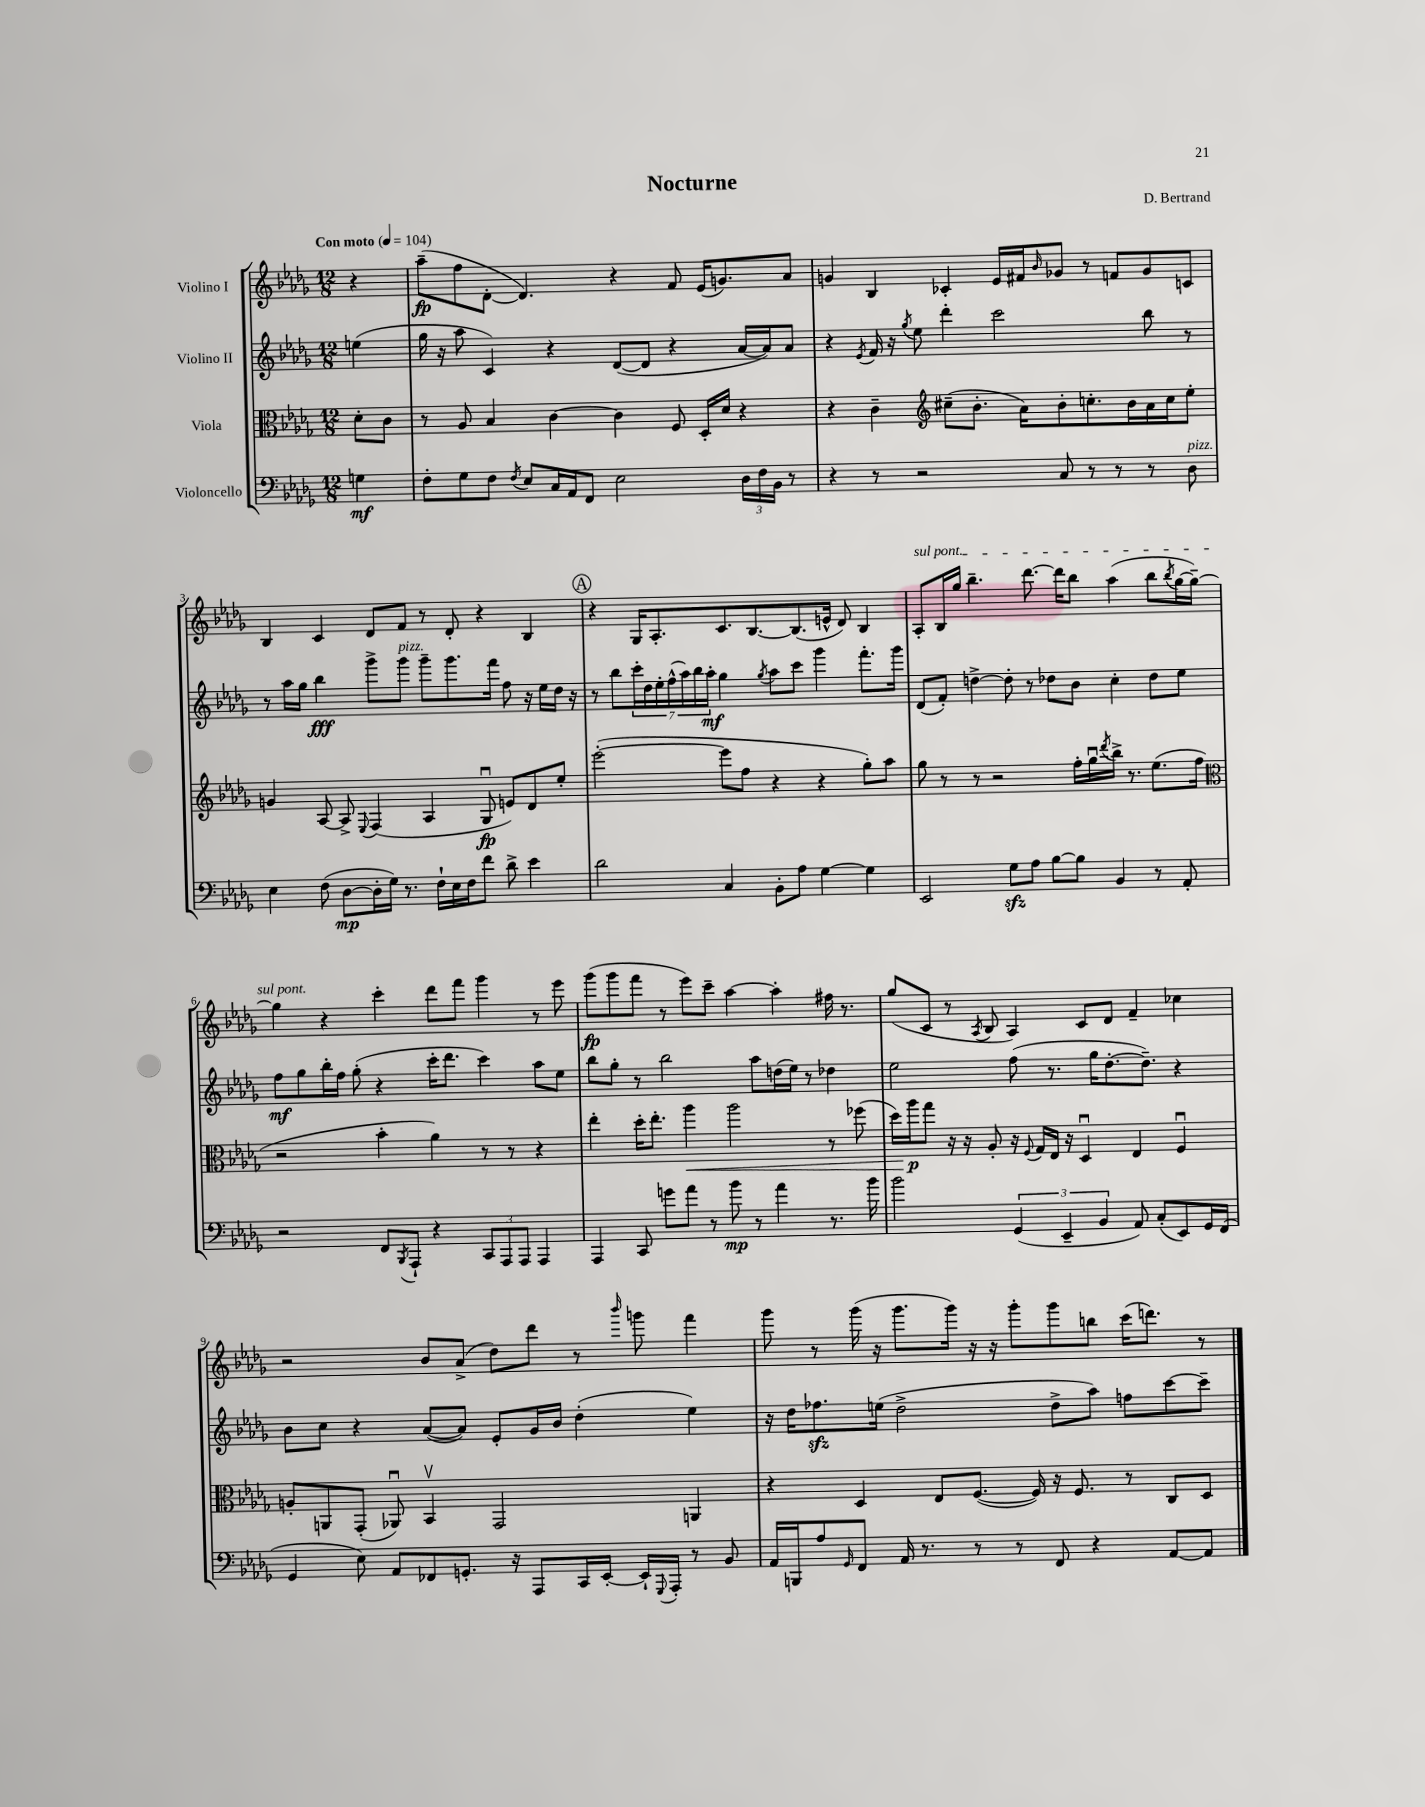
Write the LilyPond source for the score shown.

\header { title = "Nocturne" composer = "D. Bertrand" }
<<
\new StaffGroup <<
\new Staff = "s0" \with { instrumentName = "Violino I" } {
    \clef treble \key des \major \numericTimeSignature \time 12/8 \partial 4 \tempo "Con moto" 4 = 104
    r4 |
    aes''8--\fp( f''8 des'8~-. des'4.) r4 f'8 ees'16( g'8.) aes'8 |
    g'4 bes4 ces'4-. ees'16 fis'16 \grace { bes'16 } ges'8 r8 f'8 ges'8 c'8 |
    bes4 c'4 des'8 f'8 r8 des'8-. r4 bes4 |
    \mark \markup { \circle "A" } r4 ges16 aes8.-. c'8. bes8.~ bes8.( e'16-^ des'8) bes4 |
    \once \override TextSpanner.bound-details.left.text = \markup { \italic "sul pont." } aes8-.\startTextSpan bes16 ges''16 bes''4.-- des'''8.~ des'''16 bes''8 aes''4( bes''8 \acciaccatura { bes''8 } ges''16~ ges''16~--) |
    ges''4\stopTextSpan r4 c'''4-. des'''8 f'''8 ges'''4 r8 ees'''8 |
    ges'''8\fp( ges'''8 f'''8 r8 ees'''8) c'''8-- aes''4~ aes''4-. fis''16 r8. |
    ges''8( c'8 r8 \acciaccatura { aes8 } bes8 aes4) c'8 des'8 f'4-- ces''4 |
    r2 bes'8 aes'8->( des''8) des'''8 r8 \grace { bes'''16 } g'''8 f'''4 |
    ges'''8 r8 ges'''16( r16 ges'''8. ges'''16) r16 r16 ges'''8-. ges'''8 b''8 c'''16( d'''8.) r8 \bar "|." |
}
\new Staff = "s1" \with { instrumentName = "Violino II" } {
    \clef treble \key des \major \numericTimeSignature \time 12/8 \partial 4
    e''4( |
    ges''16 r16 aes''8 c'4) r4 des'8~( des'8 r4 aes'16~ aes'16) aes'8 |
    r4 \acciaccatura { ees'8 } f'16 r16 \acciaccatura { ges''8 } ees''8 des'''4-. c'''2 bes''8 r8 |
    r8 aes''16 ges''16 bes''4\fff ges'''8-> ges'''8^\markup { \italic "pizz." } ges'''8-- ges'''8. f'''16 f''8 r16 ees''16 des''16 r16 |
    \mark \markup { \circle "A" } r8 bes''8 \tuplet 7/4 { c'''16-. des''16 ees''16-. f''16-^( aes''16) bes''16 aes''16-.\mf } ges''4 \acciaccatura { ges''8 } aes''8 c'''8 ges'''4 f'''8.-. ges'''16 |
    des'8( f'8-.) d''4~-> d''8-. r8 des''8 bes'8 c''4-. des''8 ees''8 |
    f''8\mf ges''8 bes''16-. f''16 ges''8-.( r4 c'''16-. des'''8. c'''4) aes''8 ees''8 |
    bes''8 ges''8-. r8 bes''2 aes''8 d''16( ees''16) r8 des''4 |
    ees''2 f''8( r8. ges''16 des''8.~-. des''8.--) r4 |
    bes'8 c''8 r4 aes'8~( aes'8) ees'8-. ges'16 bes'16 des''4-.( ees''4) |
    r16 des''16 fes''8.\sfz e''16( des''2-> des''8-> aes''8) f''8 c'''8~ c'''8-- \bar "|." |
}
\new Staff = "s2" \with { instrumentName = "Viola" } {
    \clef alto \key des \major \numericTimeSignature \time 12/8 \partial 4
    des'8-. c'8 |
    r8 aes8 bes4 c'4~ c'4 f8 des16-. des'16 r4 |
    r4 c'4-- \clef treble cis''8--( bes'8.-. aes'16) bes'8-. c''8.-. bes'16 aes'16 c''16 ees''8-. |
    g'4 aes8~ aes8-> \appoggiatura { ees8 } f4( aes4 ges8\downbow\fp e'8) des'8 ees''8-. |
    \mark \markup { \circle "A" } ees'''2~-.( ees'''8 f''8 r4 r4 ges''8-.) aes''8 |
    ges''8 r8 r8 r2 f''16-. ges''16\downbow \acciaccatura { des'''8 } bes''16-> r8. ees''8.( f''16 |
    \clef alto r2 bes'4-. aes'4) r8 r8 r4 |
    ees''4-. des''16-. ees''8.-. aes''4\< aes''2 r8 fes''8( |
    des''16) aes''16\p\! ges''8 r16 r16 aes8-. r16 \appoggiatura { f8 } ges16 ees16 r16 des4\downbow ees4 f4\downbow |
    a8-. a,8 ges,8-.( aes,8\downbow) bes,4\upbow ges,2 a,4 |
    r4 des4 ees8 f8.~( f16) r16 f8. r8 c8 des8 \bar "|." |
}
\new Staff = "s3" \with { instrumentName = "Violoncello" } {
    \clef bass \key des \major \numericTimeSignature \time 12/8 \partial 4
    g4\mf |
    f8-. ges8 f8 \acciaccatura { f8 } ees8 c16 aes,16 f,8 ees2 \tuplet 3/2 { des16 f16 bes,16 } r8 |
    r4 r8 r2 c8 r8 r8 r8 des8^\markup { \italic "pizz." } |
    ees4 f8( des8~\mp des16-. ges16) r8. f16-! ees16 f16 f'8 des'8-> ees'4 |
    \mark \markup { \circle "A" } des'2 c4 bes,8-. aes8 ges4~ ges4 |
    ees,2 ges8\sfz aes8 bes8~ bes8 bes,4 r8 aes,8-. |
    r2 f,8 \acciaccatura { bes,,8 } aes,,8-! r4 \tuplet 3/2 { c,8 aes,,8 aes,,8 } aes,,4 |
    aes,,4 c,8 g'8 aes'8 r8 bes'8\mp r8 aes'4 r8. bes'16 |
    bes'2 \tuplet 3/2 { ges,4( ees,4-- bes,4 } aes,8) c8-.( ees,8) ges,16 f,16( |
    ges,4 ees8) aes,8 fes,8 g,8.-. r16 aes,,8 c,16 ees,16~-. ees,16-! \appoggiatura { ges,,8 } aes,,16-. r8 bes,8 |
    aes,16 b,,16 aes8 \grace { ges,16 } f,8 aes,16 r8. r8 r8 f,8 r4 aes,8~ aes,8 \bar "|." |
}
>>
>>
